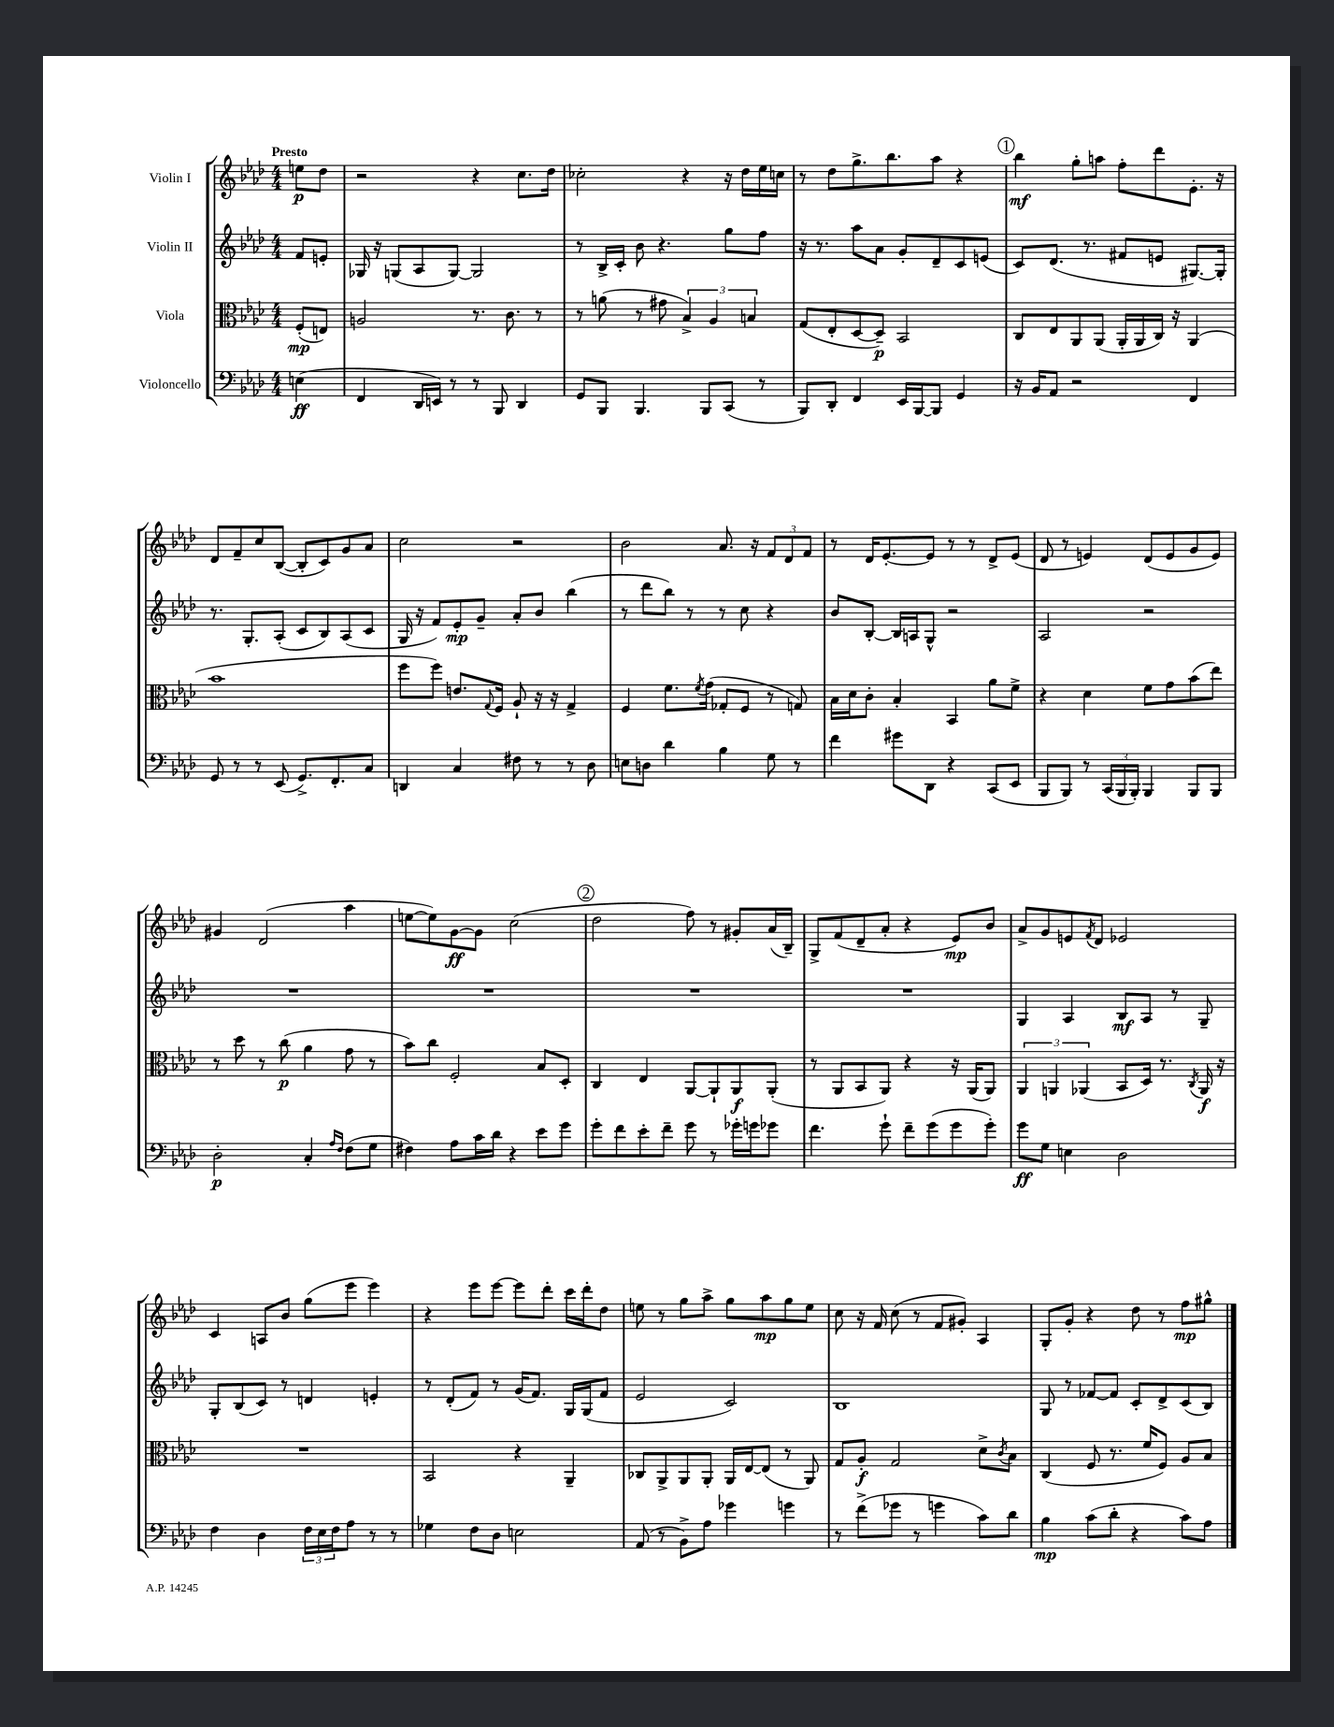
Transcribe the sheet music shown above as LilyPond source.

<<
\new StaffGroup <<
\new Staff = "s0" \with { instrumentName = "Violin I" } {
    \clef treble \key aes \major \numericTimeSignature \time 4/4 \partial 4 \tempo "Presto"
    e''8\p des''8 |
    r2 r4 c''8. des''16 |
    ces''2-. r4 r16 des''16 ees''16 c''16 |
    r8 des''8 g''8.-> bes''8. aes''8 r4 |
    \mark \markup { \circle "1" } bes''4\mf g''8-. a''8 f''8-. des'''8 ees'8.-. r16 |
    des'8 f'8-- c''8 bes8~( bes8-. c'8) g'8 aes'8 |
    c''2 r2 |
    bes'2 aes'8. r16 \tuplet 3/2 { f'8 des'8 f'8 } |
    r8 des'16 ees'8.~-. ees'8 r8 r8 des'8-> ees'8( |
    des'8 r8 e'4) des'8( e'8 g'8 e'8) |
    gis'4 des'2( aes''4 |
    e''8~ e''8) g'8~\ff g'8 c''2( |
    \mark \markup { \circle "2" } des''2 f''8) r8 gis'8-. aes'16( bes16--) |
    g8-> f'8( des'8-- aes'8-. r4 ees'8\mp) bes'8 |
    aes'8-> g'8 e'8 \acciaccatura { f'8 } des'8 ees'2 |
    c'4 a8 bes'8 g''8( ees'''8 ees'''4) |
    r4 ees'''8 ees'''8~ ees'''8 des'''8-. c'''16 des'''16-. des''8 |
    e''8 r8 g''8 aes''8-> g''8 aes''8\mp g''8 e''8 |
    c''8 r16 f'16 c''8( r8 f'8 gis'8-.) aes4 |
    g8-. g'8-. r4 des''8 r8 f''8\mp gis''8-^ \bar "|." |
}
\new Staff = "s1" \with { instrumentName = "Violin II" } {
    \clef treble \key aes \major \numericTimeSignature \time 4/4 \partial 4
    f'8 e'8-. |
    ges16 r16 g8( aes8 g8~) g2 |
    r8 bes16-> c'16-. bes'8 r4. g''8 f''8 |
    r16 r8. aes''8 aes'8 g'8-. des'8-- c'8 e'8( |
    \mark \markup { \circle "1" } c'8) des'8.( r8. fis'8 e'8 gis8.~) gis16-. |
    r8. g8.-. aes8-.( c'8 bes8) aes8( c'8 |
    g16 r16 f'8) ees'8-.\mp g'8-- aes'8-. bes'8 bes''4( |
    r8 des'''8 bes''8) r8 r8 c''8 r4 |
    bes'8 bes8~-. bes16 a16 g8-^ r2 |
    aes2 r2 |
    R1 |
    R1 |
    \mark \markup { \circle "2" } R1 |
    R1 |
    g4 aes4 bes8\mf aes8 r8 g8-- |
    g8-. bes8( c'8) r8 d'4 e'4-. |
    r8 des'8-.( f'8) r8 g'16( f'8.) g16 g16( f'8 |
    ees'2 c'2) |
    bes1 |
    g8 r8 fes'8~ fes'8 c'8-. des'8-> c'8( bes8) \bar "|." |
}
\new Staff = "s2" \with { instrumentName = "Viola" } {
    \clef alto \key aes \major \numericTimeSignature \time 4/4 \partial 4
    f8-.\mp( e8) |
    a2 r8. c'8. r8 |
    r8 a'8( r8 gis'8 \tuplet 3/2 { bes4->) aes4 b4 } |
    g8( ees8-. des8~ des8--\p) bes,2 |
    \mark \markup { \circle "1" } c8 ees8 aes,8 aes,8( aes,16-. aes,16 c16) r16 aes,4( |
    bes'1 |
    f''8 f''8) e'8. \appoggiatura { g8 } f16 aes8-! r16 r16 g4-> |
    f4 f'8. \acciaccatura { f'8 } g'16( ges8-. f8 r8 g8) |
    bes16 des'16 c'8-. bes4-. bes,4 aes'8 f'8-> |
    r4 des'4 f'8 g'8 bes'8( ees''8) |
    r8 des''8 r8 c''8\p( aes'4 g'8 r8 |
    bes'8) c''8 f2-. bes8 des8-. |
    \mark \markup { \circle "2" } c4 ees4 aes,8~ aes,8-! aes,8\f aes,8-.( |
    r8 aes,8 bes,8 aes,8) r4 r16 aes,16( aes,8) |
    \tuplet 3/2 { aes,4 a,4 aes,4( } bes,8 des16) r8. \acciaccatura { c8 } aes,16\f r16 |
    R1 |
    bes,2 r4 aes,4-- |
    ces8 aes,8-> aes,8 aes,8-. aes,16 ees16~ ees8( r8 aes,8) |
    g8 aes8-.\f g2 des'8-> \acciaccatura { c'8 } bes8 |
    c4( f8 r8. f'16 f8) aes8 bes8 \bar "|." |
}
\new Staff = "s3" \with { instrumentName = "Violoncello" } {
    \clef bass \key aes \major \numericTimeSignature \time 4/4 \partial 4
    e4\ff( |
    f,4 des,16 e,16) r8 r8 bes,,8 des,4 |
    g,8 bes,,8 bes,,4. bes,,8 c,8( r8 |
    bes,,8) des,8-. f,4 ees,16 bes,,16~ bes,,8 g,4 |
    \mark \markup { \circle "1" } r16 bes,16 aes,8 r2 f,4 |
    g,8 r8 r8 ees,8( g,8.->) f,8.-. c8 |
    d,4 c4 fis8 r8 r8 des8 |
    e8 d8 des'4 bes4 g8 r8 |
    f'4 gis'8 des,8 r4 c,8( ees,8 |
    bes,,8 bes,,8) r8 \tuplet 3/2 { c,16( bes,,16 bes,,16-.) } bes,,4 bes,,8 bes,,8 |
    des2-.\p c4-. \grace { aes16 f16 } f8( g8 |
    fis4) aes8 c'16 des'16 r4 ees'8 g'8 |
    \mark \markup { \circle "2" } g'8-. f'8 ees'8-. f'8-- g'8 r8 ges'16-. g'16 ges'8 |
    f'4. g'8-! f'8-- g'8( g'8 g'8-.) |
    g'8\ff g8 e4 des2 |
    f4 des4 \tuplet 3/2 { f16 ees16 f16 } aes8 r8 r8 |
    ges4 f8 des8 e2 |
    aes,8( r8 bes,8->) aes8 ges'4 g'4 |
    r8 f'8->( ges'8 r8 g'4 c'8) des'8 |
    bes4\mp c'8( des'8-. r4 c'8) aes8 \bar "|." |
}
>>
>>
\layout { \context { \Score \remove "Bar_number_engraver" } }
